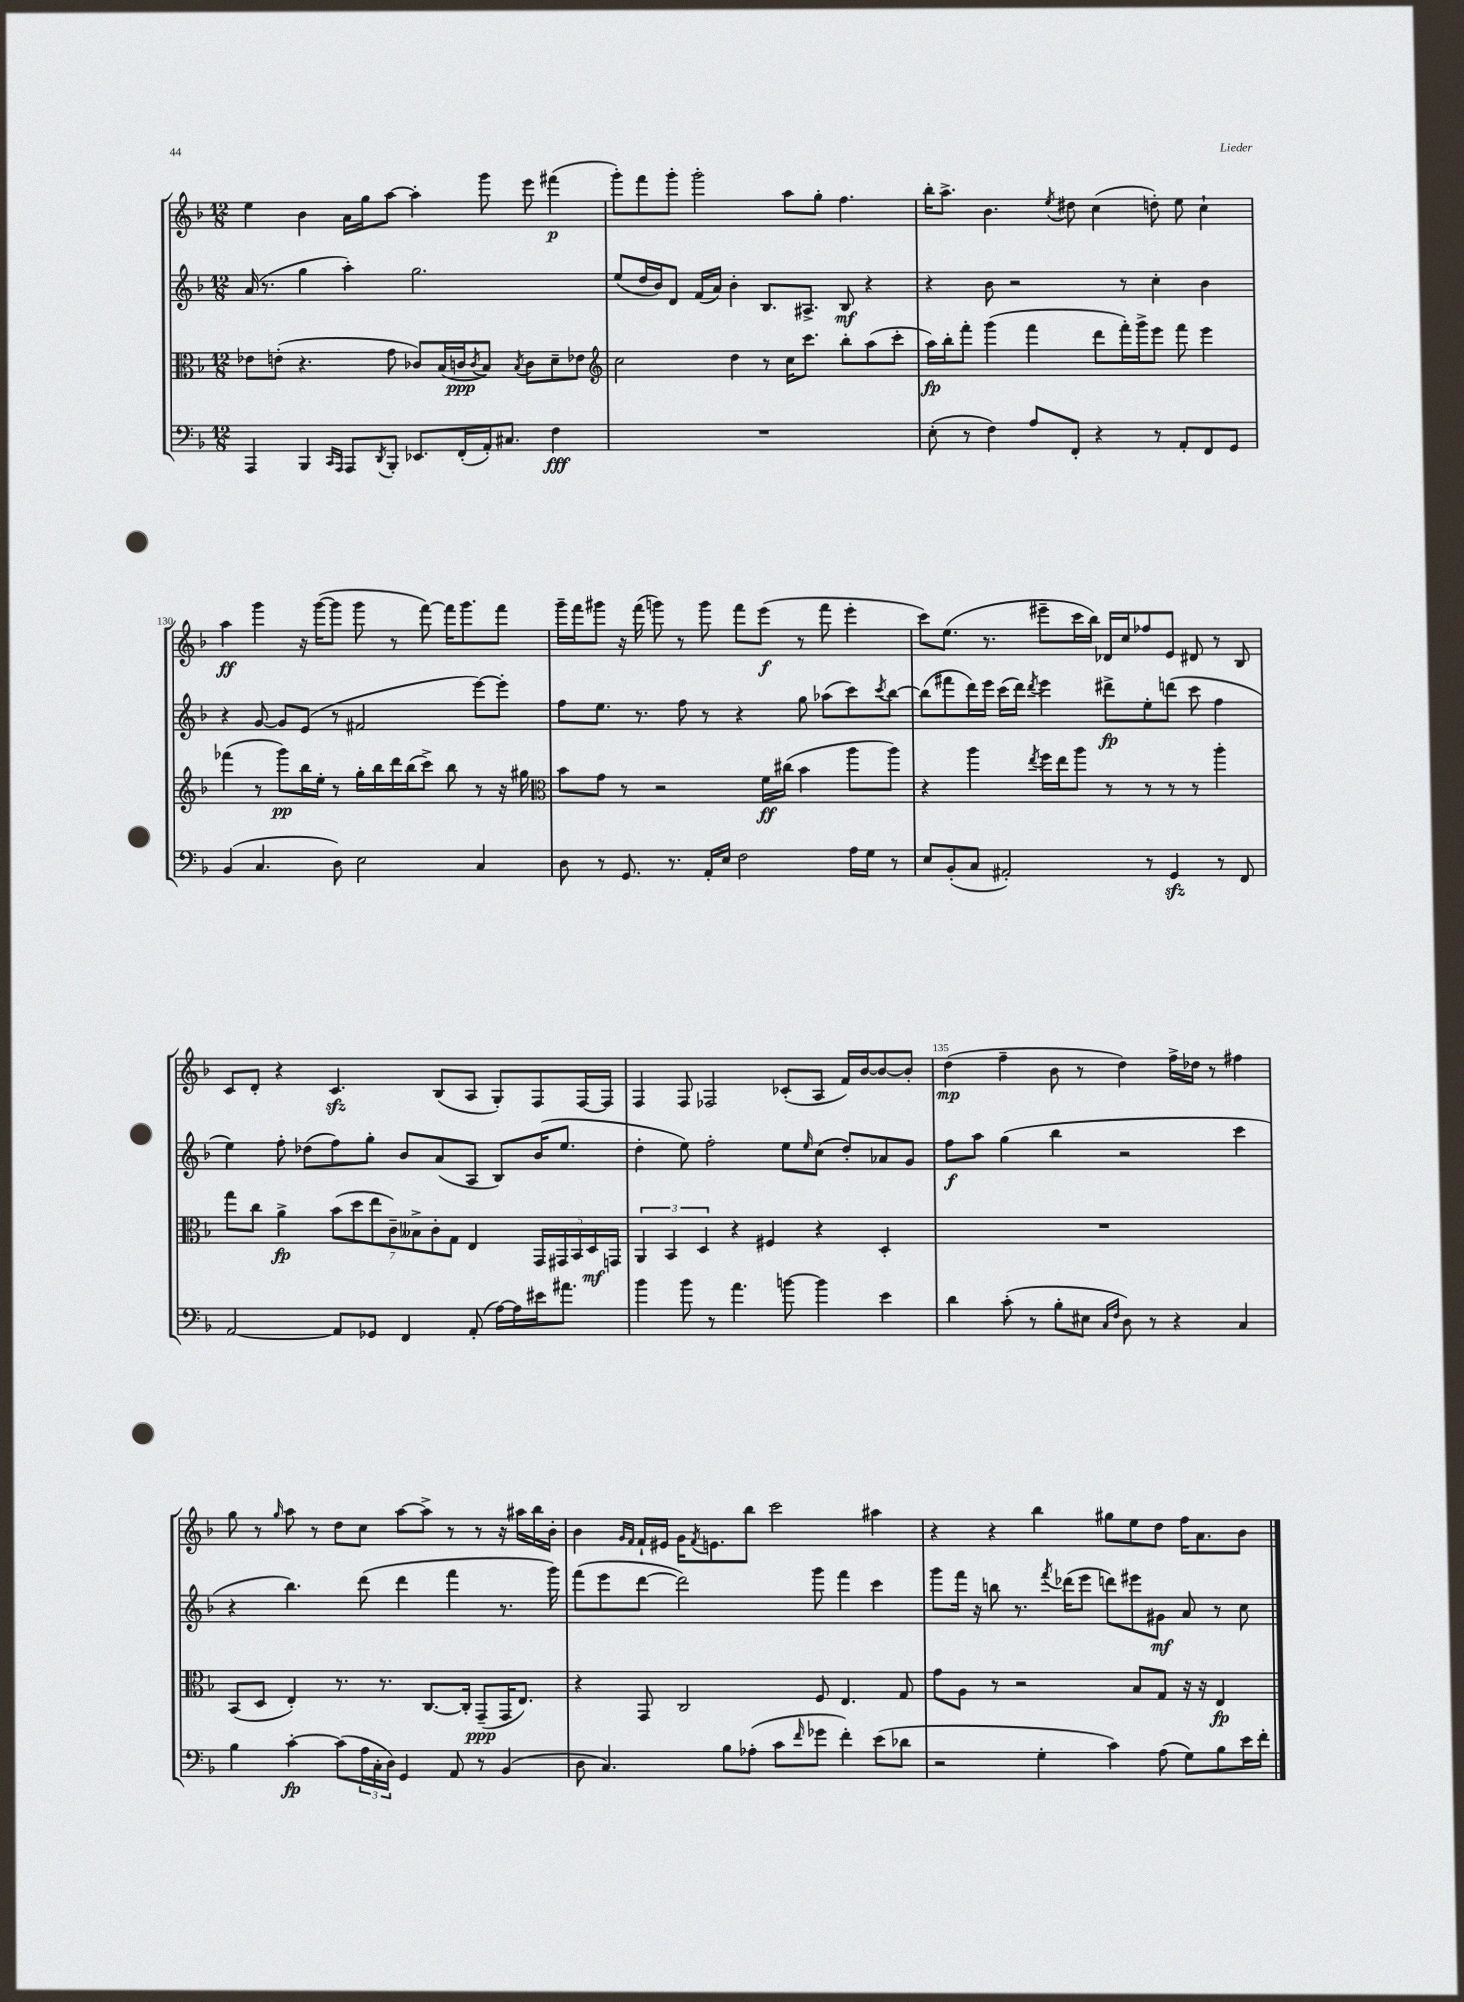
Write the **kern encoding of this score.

**kern	**dynam	**kern	**dynam	**kern	**dynam	**kern	**dynam
*part4	*part4	*part3	*part3	*part2	*part2	*part1	*part1
*staff4	*staff4	*staff3	*staff3	*staff2	*staff2	*staff1	*staff1
*clefF4	*	*clefC3	*	*clefG2	*	*clefG2	*
*k[b-]	*	*k[b-]	*	*k[b-]	*	*k[b-]	*
*M12/8	*	*M12/8	*	*M12/8	*	*M12/8	*
=127	=127	=127	=127	=127	=127	=127	=127
4AAA/	.	8e-X\L	.	(16a/	.	4ee\	.
.	.	.	.	8.r	.	.	.
.	.	(8en'\J	.	.	.	.	.
4BBB-/	.	4.r	.	4gg\	.	4b-\	.
16qqCC/LL	.	.	.	.	.	.	.
16qqAAA/JJ	.	.	.	.	.	.	.
8AAA/L	.	.	.	4aa'\)	.	16a\LL	.
.	.	.	.	.	.	16gg\J	.
8qDD/	.	.	.	.	.	.	.
8BBB-'/J	.	8g\	.	.	.	[8aa\J	.
8.EE-X/L	.	8c-X/L)	.	2.gg\	.	4aa'\]	.
.	.	(16B-/L	.	.	.	.	.
(16FF'/L	.	16cn/J	ppp	.	.	.	.
.	.	8qc/	.	.	.	.	.
16AA'/J)	.	8B-/J)	.	.	.	8ggg\	.
8.C#X/J	.	.	.	.	.	.	.
.	.	8qB-/	.	.	.	.	.
.	.	8c\L	.	.	.	8eee\	.
4F\	fff	8d~\	.	.	.	(4fff#X\	p
.	.	8e-X\J	.	.	.	.	.
=128	=128	=128	=128	=128	=128	=128	=128
*	*	*clefG2	*	*	*	*	*
1.r	.	2cc\	.	(8ee/L	.	8ggg'\L)	.
.	.	.	.	16dd/L	.	8fff\	.
.	.	.	.	16b-/J)	.	.	.
.	.	.	.	8d/J	.	8ggg'\J	.
.	.	.	.	(16f/LL	.	2ggg'\	.
.	.	.	.	16a/JJ)	.	.	.
.	.	4dd\	.	4b-'\	.	.	.
.	.	8r	.	8.B-/L	.	.	.
.	.	16cc\KL	.	.	.	8aa\L	.
.	.	8.ccc\J	.	8.A#X^/J	.	.	.
.	.	.	.	.	.	8gg'\J	.
.	.	8bb-'\L	.	8B-/	mf	4.ff\	.
.	.	(8aa\	.	4r	.	.	.
.	.	8ccc'\J	.	.	.	.	.
=129	=129	=129	=129	=129	=129	=129	=129
(8E'\	.	16aa\LL)	fp	4r	.	16bb-'\KL	.
.	.	16bb-'\J	.	.	.	8.aa^\J	.
8r	.	8fff'\J	.	.	.	.	.
4F\)	.	(4ggg\	.	8b-\	.	4.b-\	.
.	.	.	.	2r	.	.	.
8A/L	.	4fff\	.	.	.	.	.
.	.	.	.	.	.	8qee/	.
8FF'/J	.	.	.	.	.	8dd#X\	.
4r	.	8ddd\L	.	.	.	(4cc\	.
.	.	16fff'\L)	.	8r	.	.	.
.	.	16ggg^\J	.	.	.	.	.
8r	.	8eee\J	.	4cc'\	.	8ddn'\)	.
8AA'/L	.	8fff\	.	.	.	8ee\	.
8FF/	.	4eee\	.	4b-\	.	4cc`\	.
8GG/J	.	.	.	.	.	.	.
!!LO:LB:g=z
=130	=130	=130	=130	=130	=130	=130	=130
(4BB-/	.	(4fff-X\	.	4r	.	4aa\	ff
4.C/	.	8r	.	[8g/	.	4ggg\	.
.	.	8ggg\L)	pp	8g/L]	.	.	.
.	.	16bb-\L	.	(8e/J	.	16r	.
.	.	16ee'\JJ	.	.	.	([16ggg\KL	.
8D\)	.	8r	.	8r	.	8ggg\J]	.
2E\	.	16gg'\LL	.	2f#X/	.	8ggg\	.
.	.	16bb-\	.	.	.	.	.
.	.	16ddd\	.	.	.	8r	.
.	.	(16bb-\J	.	.	.	.	.
.	.	8ccc^\J)	.	.	.	[8fff\)	.
.	.	8bb-\	.	.	.	16fff\KL]	.
.	.	.	.	.	.	8.ggg\	.
4C/	.	8r	.	[8eee\L)	.	.	.
.	.	16r	.	8eee'\J]	.	8fff\J	.
.	.	16gg#X\	.	.	.	.	.
=131	=131	=131	=131	=131	=131	=131	=131
*	*	*clefC3	*	*	*	*	*
8D\	.	8b-\L	.	8ff\L	.	16ggg~\LL	.
.	.	.	.	.	.	16fff\J	.
8r	.	8g\J	.	8.ee\J	.	8ggg#X\J	.
8.GG/	.	8r	.	.	.	16r	.
.	.	.	.	8.r	.	(16fff\	.
.	.	2r	.	.	.	8gggn\)	.
8.r	.	.	.	.	.	.	.
.	.	.	.	8ff\	.	8r	.
16AA'/LL	.	.	.	8r	.	8ggg\	.
16E/JJ	.	.	.	.	.	.	.
2F\	.	.	.	4r	.	8fff\L	.
.	.	16f\LL	ff	.	.	(8eee\J	f
.	.	(16cc#X\JJ	.	.	.	.	.
.	.	4b-\	.	8gg\	.	8r	.
.	.	.	.	(8aa-X\L	.	8fff\	.
16A\LL	.	8aa\L	.	8ccc\)	.	4eee'\	.
16G\JJ	.	.	.	.	.	.	.
.	.	.	.	8qccc/	.	.	.
8r	.	8aa\J)	.	[8bb-\J	.	.	.
=132	=132	=132	=132	=132	=132	=132	=132
8E/L	.	4r	.	(8bb-\L]	.	8ccc\L)	.
(8BB-'/	.	.	.	8fff#X\	.	(8.ee\J	.
8C/J	.	4aa\	.	16ddd\L)	.	.	.
.	.	.	.	16eee\JJ	.	8.r	.
2AA#X'/)	.	.	.	(16ccc\LL	.	.	.
.	.	.	.	16ddd\JJ)	.	.	.
.	.	8qee/	.	8qddd/	.	.	.
.	.	16ff\LL	.	4eee\	.	8eee#X~\L	.
.	.	16ee\J	.	.	.	.	.
.	.	8aa\J	.	.	.	16ccc\L	.
.	.	.	.	.	.	16bb-\JJ)	.
.	.	8r	.	8ddd#X^\L	fp	16d-X/LL	.
.	.	.	.	.	.	16cc/J	.
8r	.	8r	.	8ee'\	.	8ff-X/	.
4GGzz/	.	8r	.	(8dddn\J	.	8e/J	.
.	.	8r	.	8ccc\	.	8d#X/	.
8r	.	4aa'\	.	4ff\	.	8r	.
8FF/	.	.	.	.	.	8B-/	.
!!LO:LB:g=z
=133	=133	=133	=133	=133	=133	=133	=133
[2AA/	.	8gg\L	.	4ee\)	.	8c/L	.
.	.	8cc\J	.	.	.	8d'/J	.
.	.	4a^\	fp	8ff'\	.	4r	.
.	.	.	.	(8dd-X\L	.	.	.
8AA/L]	.	(14b-\L	.	8ff\)	.	4.czz/	.
.	.	14dd\	.	.	.	.	.
8GG-X/J	.	.	.	8gg'\J	.	.	.
.	.	14ee\	.	.	.	.	.
.	.	14c~\)	.	.	.	.	.
4FF/	.	.	.	8b-/L	.	.	.
.	.	14B--X^\	.	.	.	.	.
.	.	14c'\	.	.	.	.	.
.	.	.	.	(8a/	.	(8B-/L	.
.	.	14G\J	.	.	.	.	.
(8AA'/	.	4E/	.	8A/J	.	8A/J	.
[16A\LL)	.	.	.	8B-/L)	.	8G'/L)	.
16A\]	.	.	.	.	.	.	.
16e#X\J	.	20GG/LL	.	(16b-/K	.	8F/	.
.	.	20GG#X/	.	.	.	.	.
8.a#X\J	.	.	.	8.ee/J	.	.	.
.	.	20BB-/	.	.	.	.	.
.	.	.	.	.	.	[16F/L	.
.	.	20D/	mf	.	.	.	.
.	.	.	.	.	.	16F/JJ]	.
.	.	20GGn/JJ	.	.	.	.	.
=134	=134	=134	=134	=134	=134	=134	=134
4b-\	.	6AA/	.	4dd'\	.	4F/	.
.	.	6BB-/	.	.	.	.	.
8b-\	.	.	.	8ee\)	.	8F/	.
.	.	6D/	.	.	.	.	.
8r	.	.	.	2ff'\	.	2F-X/	.
4.a\	.	4r	.	.	.	.	.
.	.	4F#X/	.	.	.	.	.
[8bn\	.	.	.	8ee\L	.	(8c-X'/L	.
.	.	.	.	16qqee/	.	.	.
4b\]	.	4r	.	(8cc\J	.	8A/J	.
.	.	.	.	8dd'/L)	.	16f/LL)	.
.	.	.	.	.	.	[16b-/J	.
4e\	.	4D'/	.	8a-X/	.	8b-/_	.
.	.	.	.	8g/J	.	8b-'/J]	.
=135	=135	=135	=135	=135	=135	=135	=135
4d\	.	1.r	.	8ff\L	f	(4dd\	mp
.	.	.	.	8aa\J	.	.	.
(8c'\	.	.	.	(4gg\	.	4ff~\	.
8r	.	.	.	.	.	.	.
8B-'\L	.	.	.	4bb-\	.	8b-\	.
8E#X\J	.	.	.	.	.	8r	.
16qqC/LL	.	.	.	.	.	.	.
16qqF/JJ	.	.	.	.	.	.	.
8D\)	.	.	.	2r	.	4dd\)	.
8r	.	.	.	.	.	.	.
4r	.	.	.	.	.	16ff^\LL	.
.	.	.	.	.	.	16dd-X\JJ	.
.	.	.	.	.	.	8r	.
4C/	.	.	.	4ccc\	.	4ff#X\	.
!!LO:LB:g=z
=136	=136	=136	=136	=136	=136	=136	=136
4B-\	.	(8BB-/L	.	4r	.	8gg\	.
.	.	8D/J	.	.	.	8r	.
.	.	.	.	.	.	16qqgg/	.
[4c'\	fp	4E'/)	.	4.bb-\)	.	8aa\	.
.	.	.	.	.	.	8r	.
(8c\L]	.	8.r	.	.	.	8dd\L	.
24A\L	.	.	.	(8ddd\	.	8cc\J	.
24C'\	.	.	.	.	.	.	.
.	.	8.r	.	.	.	.	.
24D\JJ)	.	.	.	.	.	.	.
4GG/	.	.	.	4ddd\	.	[8aa\L	.
.	.	[8.C/L	.	.	.	8aa^\J]	.
8AA/	.	.	.	4fff\	.	8r	.
.	.	16C'/Jk]	.	.	.	.	.
8r	.	(8GG~/L	ppp	.	.	8r	.
(4BB-/	.	16GG/K	.	8.r	.	16r	.
.	.	8.E/J)	.	.	.	16aa#X\LL	.
.	.	.	.	.	.	16bb-\	.
.	.	.	.	16ggg\)	.	16b-'\JJ	.
=137	=137	=137	=137	=137	=137	=137	=137
8D\	.	4r	.	(8fff\L	.	4b-\	.
4.C/)	.	.	.	8eee\	.	.	.
.	.	.	.	.	.	16qqg/LL	.
.	.	.	.	.	.	16qqf/JJ	.
.	.	8GG/	.	[8ddd\J	.	16f`/LL	.
.	.	.	.	.	.	16e#X/JJ	.
.	.	2C/	.	2ddd\])	.	16g\KL	.
.	.	.	.	.	.	8qf/	.
.	.	.	.	.	.	8.en\	.
8B-\L	.	.	.	.	.	.	.
(8A-X'\J	.	.	.	.	.	8bb-\J	.
8c\L	.	.	.	.	.	2ccc\	.
16qqf/	.	.	.	.	.	.	.
8g-X\J	.	8F/	.	8ggg\	.	.	.
4f'\)	.	4.E/	.	4fff\	.	.	.
(8e\L	.	.	.	4ccc\	.	4aa#X\	.
8d-X\J	.	8G/	.	.	.	.	.
=138	=138	=138	=138	=138	=138	=138	=138
2r	.	8g\L	.	8ggg\L	.	4r	.
.	.	8A\J	.	16fff\Jk	.	.	.
.	.	.	.	16r	.	.	.
.	.	8r	.	8bbn\	.	4r	.
.	.	2r	.	8.r	.	.	.
4G'\	.	.	.	.	.	4bb-\	.
.	.	.	.	8qfff/	.	.	.
.	.	.	.	(16ddd-X\KL	.	.	.
.	.	.	.	8eee\J	.	.	.
4c\)	.	.	.	8dddn\L)	.	8gg#X\L	.
.	.	8B-/L	.	8eee#X\	.	8ee\	.
(8A\	.	8G/J	.	8g#X\J	mf	8dd\J	.
8G\L)	.	16r	.	8a/	.	16ff\KL	.
.	.	16r	.	.	.	8.a\	.
8B-\	.	4E/	fp	8r	.	.	.
16e\L	.	.	.	8cc\	.	8b-\J	.
16f'\JJ	.	.	.	.	.	.	.
==	==	==	==	==	==	==	==
*-	*-	*-	*-	*-	*-	*-	*-
